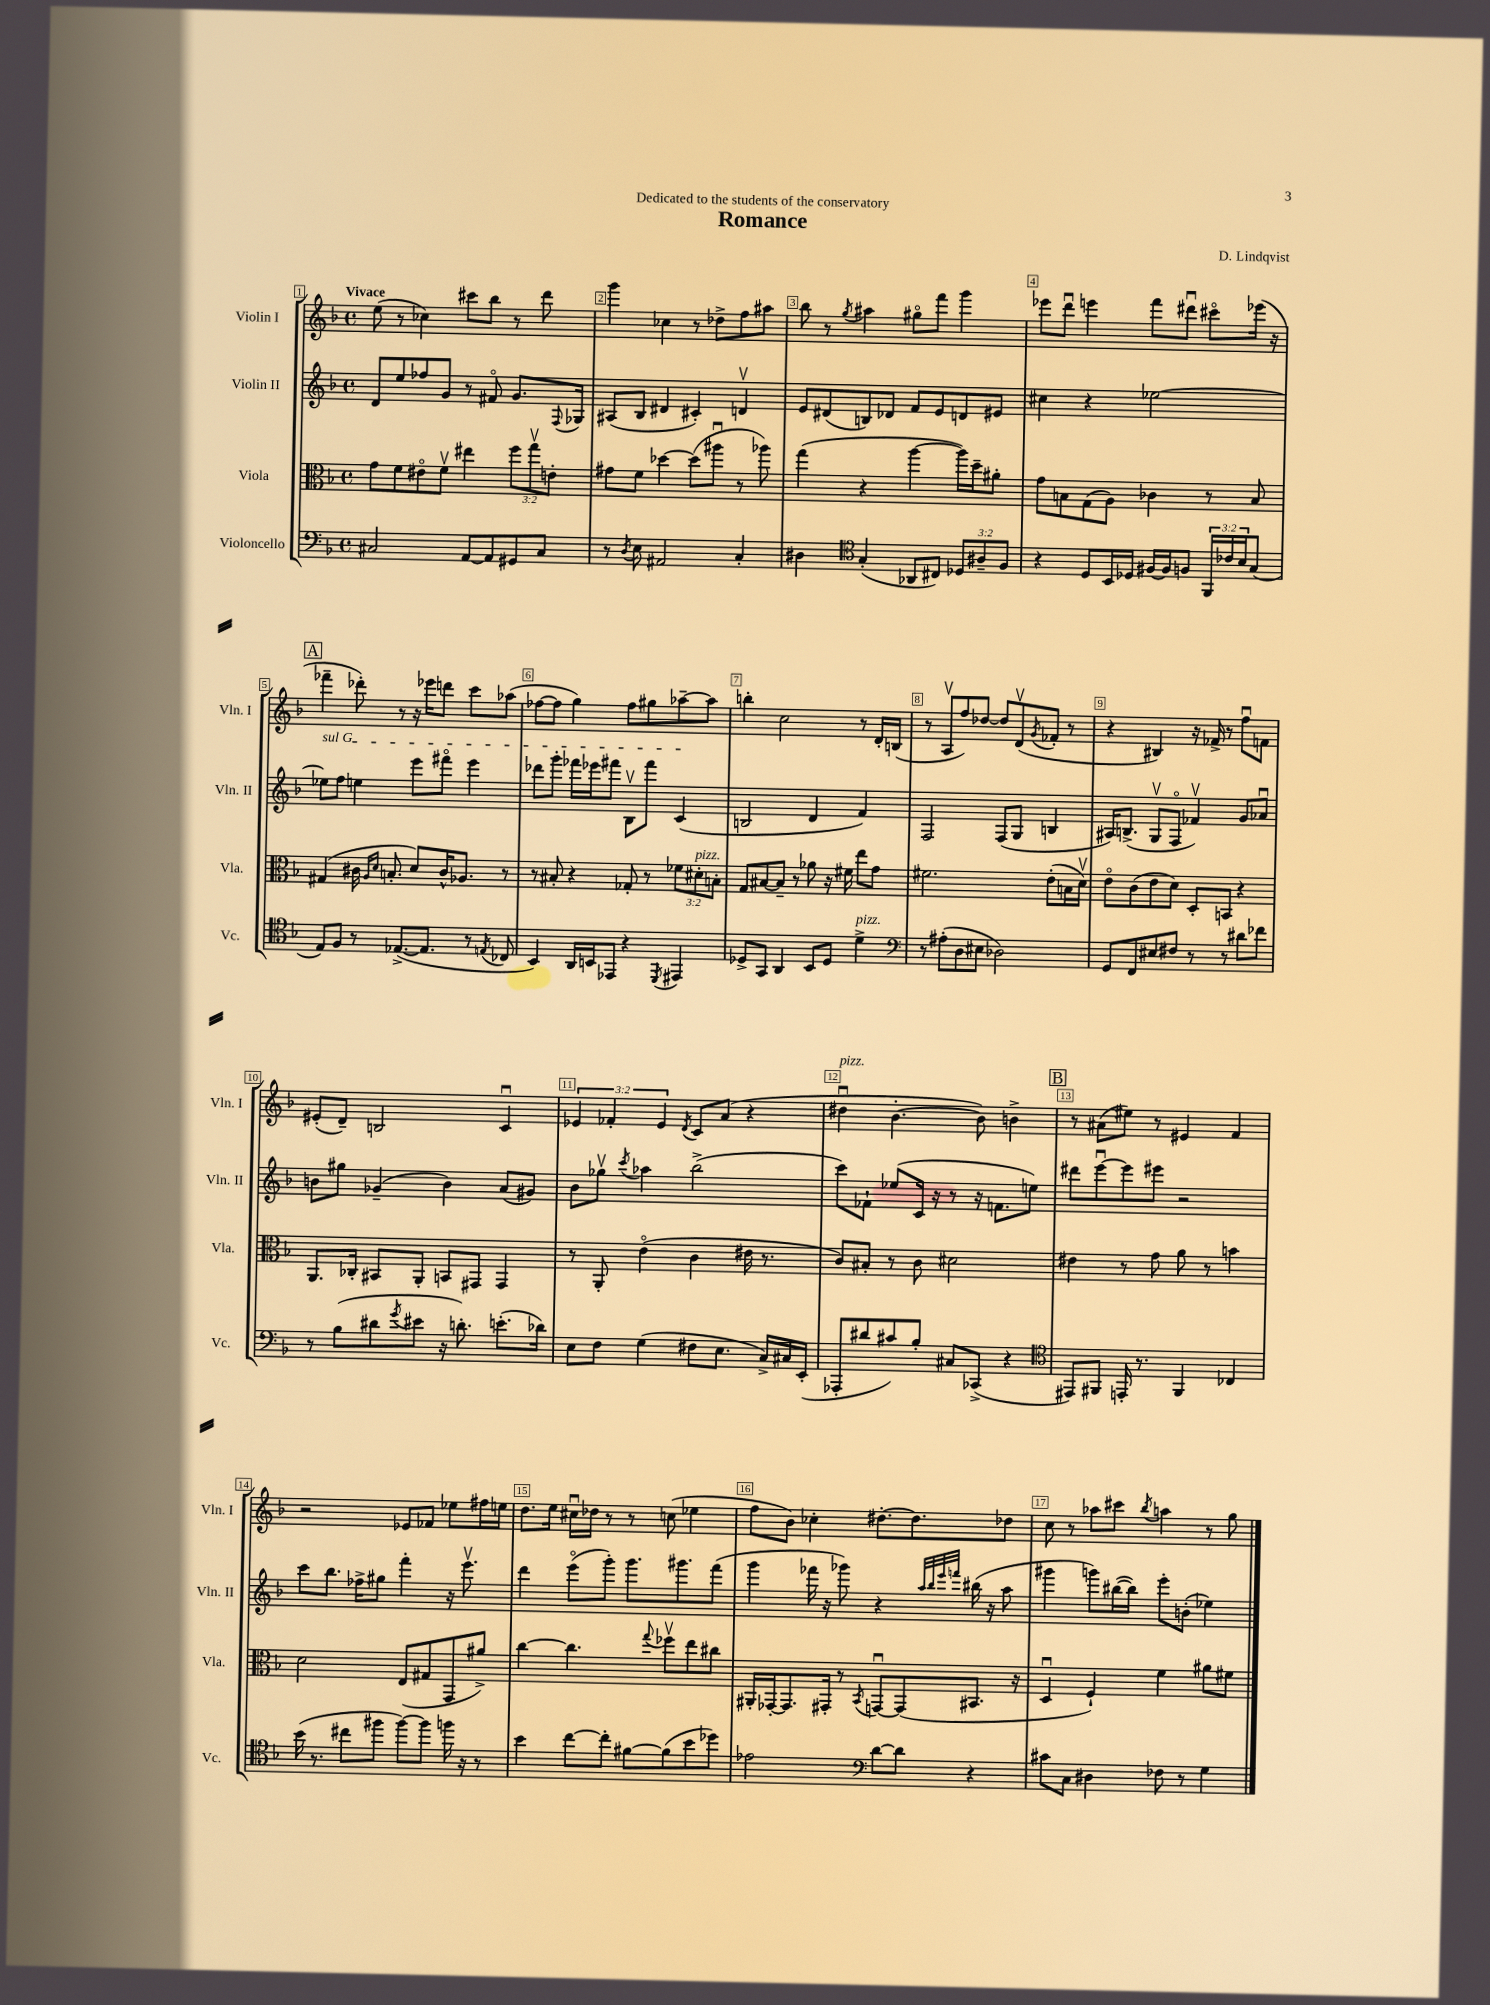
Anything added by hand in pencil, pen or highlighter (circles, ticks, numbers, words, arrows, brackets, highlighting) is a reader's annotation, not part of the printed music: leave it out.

**kern	**kern	**kern	**kern
*part4	*part3	*part2	*part1
*staff4	*staff3	*staff2	*staff1
*I"Violoncello	*I"Viola	*I"Violin II	*I"Violin I
*I'Vc.	*I'Vla.	*I'Vln. II	*I'Vln. I
*clefF4	*clefC3	*clefG2	*clefG2
*k[b-]	*k[b-]	*k[b-]	*k[b-]
*M4/4	*M4/4	*M4/4	*M4/4
*met(c)	*met(c)	*met(c)	*met(c)
=1	=1	=1	=1
!	!	!	!LO:TX:a:B:t=Vivace
2C#X/	8g\L	8d/L	(8ee\
.	8f\	8ee/	8r
.	8e#X\	8ff-X/	4cc-X\)
.	8fv\J	8g/J	.
[8AA/L	4ee#X\	8r	8ccc#X\L
8AA/]	.	8f#X/	8bb-\J
8GG#X/	12ff\L	8.g/L	8r
.	12ggv\	.	.
8C#/J	.	.	8ddd\
.	12en'\J	.	.
.	.	8qqF/	.
.	.	16G-X/Jk	.
=2	=2	=2	=2
8r	8g#X\L	(8A#X/L	4ggg\
8qD/	.	.	.
8E\	8f\J	8B-/J	.
2AA#X/	[4dd-X\	4d#X/	4cc-X\
.	(8dd-\L]	4c#X'/)	8r
.	8aa#Xu\J	.	8dd-X^\L
4C'/	8r	4dnv/	8ff\
.	8aa-X\)	.	8aa#X\J
=3	=3	=3	=3
4D#X\	(4gg\	8e/L	8bb-\
.	.	(8d#X/	8r
*clefC4	*	*	*
.	.	.	8qgg/
(4G'/	4r	8Bn/)	4aa#X\
.	.	8d-X/J	.
8AA-X/L	[4aa\	8f/L	8gg#X\L
8C#X/J)	.	8e/	8fff\J
12D-X/L	16aa\LL])	8dn/	4ggg\
.	16dd~\J	.	.
12A#X~/	.	.	.
.	8a#X'\J	8e#X/J	.
12F/J	.	.	.
=4	=4	=4	=4
4r	8g\L	4cc#X\	8eee-X\L
.	8Bn\	.	8dddu\J
8D/L	(8G\	4r	4eeen\
16BB-/L	8A\J)	.	.
16D-X/JJ	.	.	.
[16F#X/LL	4c-X\	[2ee-X\	8fff\L
16F#/J]	.	.	.
8Fn/J	.	.	8ddd#Xu\J
24FF/LL	8r	.	8ccc#X\L
24c-X/	.	.	.
24B-/J	.	.	.
(8G/J	8B/	.	(16eee-X\Jk
.	.	.	16r
!!LO:LB:g=z
!!LO:REH:place=s1:t=A
=5	=5	=5	=5
!	!	!LO:TX:a:i:t=sul G	!
8E/L)	(4G#X/	8ee-X\L]	4fff-X~\
8F/J	.	8ff\J	.
8r	16c#X\	4een\	8ddd-X'\)
.	16qqA/LL	.	.
.	16qqd/JJ	.	.
.	8.Bn'/	.	.
([8.E-X^/L	.	.	8r
.	8d/L)	8eee\L	16r
8.E-/J]	.	.	16eee-X\KL
.	16c#^^/K	8fff#X\J	8dddn\J
.	8.A-X/J	.	.
8r	.	4eee\	8ccc\L
8qEn/	.	.	.
8C-X/	8r	.	(8aa-X\J
=6	=6	=6	=6
4BB-/)	8r	8ddd-X\L	[8ff-X\L
.	8B#X'/	8ggg'\J	8ff-\J]
16AA/LL	4r	16fff-X\LL	4gg\)
16BBn/J	.	16eee-X\J	.
8EE-X/J	.	8fff#X\J	.
4r	8G-X'/	8B-v\L	8ff-\L
.	8r	8fff#\J	8gg#X\
8qDD/	.	.	.
4EE#X/	12f-X\L	(4c/	[8aa-X~\
!	!LO:TX:a:i:t=pizz.	!	!
.	12d#X'\	.	.
.	.	.	8aa-\J]
.	12Bn'\J	.	.
=7	=7	=7	=7
8D-X^/L	8G/L	2Bn/	4bbn'\
8GG/J	[8B#X/	.	.
4AA/	8B#~/J]	.	2cc\
.	8r	.	.
8BB-/L	8a-X\	4d/	.
8D-/J	16r	.	.
.	16f#X\	.	.
!LO:TX:a:i:t=pizz.	!	!	!
4d^\	8ee\L	4f/)	8r
.	8g\J	.	16d'/LL
.	.	.	(16Bn/JJ
=8	=8	=8	=8
*clefF4	*	*	*
8r	2.f#X\	2F/	8r
(8A#X'\L	.	.	8Av/L
8D\	.	.	8ff/)
8E#X\J	.	.	[8dd-X/J
2D-X\)	.	(8F/L	8dd-/L]
.	.	8G/J	(8dv/
.	.	.	8qg/
.	(8e'\L	4Bn/	8f-X'/J
.	16Bn\L	.	8r
.	16dv\JJ)	.	.
=9	=9	=9	=9
8GG/L	8e\L	16A#X/KL)	4r
.	.	(8.Bn^/J	.
8FF/	(8c\	.	.
8E#X/	8e\	8Gv/L	4B#X/)
8F#X/J	8d\J)	8F/J	.
8r	8D'/L	4f-Xv/)	16r
.	.	.	16f-X^/
8r	8BBn/J	.	8r
8d#X\L	4r	8g/L	8ffu\L
8f-X\J	.	8a-Xu/J	8fn\J
!!LO:LB:g=z
=10	=10	=10	=10
8r	8.AA/L	8bn\L	(8e#X'/L
(8B-\L	.	8gg#X\J	8d~/J)
.	16C-X'/Jk	.	.
8d#X\	8BB#X/L	(4g-X~/	2Bn/
8qg/	.	.	.
8e#X\J	8AA'/J	.	.
16r	8BBn/L	4b\)	.
8.dn'\)	.	.	.
.	8GG#X/J	.	.
(8.en'\L	4GG#/	(8a/L	4cu/
.	.	8g#X/J)	.
16d-X\Jk)	.	.	.
=11	=11	=11	=11
8E\L	8r	8b-\L	6e-X/
8F\J	8AA'/	8gg-Xv\J	.
.	.	.	6f-X'/
.	.	8qccc/	.
(4G\	(4e\	4aa-X\	.
.	.	.	6e-/
.	.	.	8qd/
8F#X\L	4c\	(2bb-^\	8c/L
8.E\J	.	.	(8a/J
.	16e#X\	.	4r
16C^/LL)	8.r	.	.
16C#X/	.	.	.
(16EE'/JJ	.	.	.
=12	=12	=12	=12
!	!	!	!LO:TX:a:i:t=pizz.
8AAA-X'/L	8c/L)	8ccc\L)	4dd#Xu\
8d#X/	8B#X'/J	8f-X`\J	.
8c#X/)	8r	(8ee-X/L	[4.b-'\
8B-'/J	8c\	16c/Jk	.
.	.	16r	.
8C#X/L	2d#X\	8r	.
(8CC-X^/J	.	16r	8b-\])
.	.	8.fn\L	.
4r	.	.	4bn^\
.	.	8een\J)	.
!!LO:REH:place=s1:t=B
=13	=13	=13	=13
*clefC4	*	*	*
8EE#X/L)	4e#X\	8ddd#X\L	8r
8FF#X/J	.	[8eeeu\	(8a#X\L
16EEn'/	8r	8eee\]	8ee#X\J)
8.r	.	.	.
.	8g\	8eee#X\J	8r
4FF#/	8a\	2r	4e#X/
.	8r	.	.
4C-X/	4bn\	.	4f/
!!LO:LB:g=z
=14	=14	=14	=14
(16b-\	2d\	8ccc\L	2r
8.r	.	.	.
.	.	8.bb-\J	.
8cc#X\L	.	.	.
.	.	16ff-X^\KL	.
8ff#X\J	.	8gg#X\J	.
[8ff#\L)	(8E/L	4fff'\	8e-X/L
8ff#\J]	8G#X/	.	8f-X/J
16ffn\	8GG/	16r	8ee-X\L
16r	.	8.eeev\	.
8r	8a#X^/J)	.	16ff#X\L
.	.	.	16een\JJ
=15	=15	=15	=15
4b-\	[4cc\	4ddd\	8.dd\L
.	.	.	16ee\Jk
[8cc\L	4.cc\]	(8eee\L	16cc#Xu\LL
.	.	.	16dd-X\JJ
8cc'\J]	.	8ggg'\J)	8r
[8f#X\L	.	8.ggg\L	8r
.	8qqgg/	.	.
(8f#\]	8ff-Xv\L	.	(8ccn\
.	.	8.ggg#X\	.
8b-\	8ee\	.	4ee-X\
8dd-X\J)	8cc#X\J	(8fff\J	.
=16	=16	=16	=16
2e-X\	16AA#X'/LL	4ggg\	8ff\L
.	[16GG-X'/J	.	.
.	8.GG-/]	.	8b-\J)
.	.	16fff-X\	4cc-X'\
.	16GG#X'/Jk	16r	.
.	8r	8ggg-X\)	.
*clefF4	*	*	*
.	8qBB-/	.	.
[8d\L	[8GGnu/L	4r	[8.dd#X'\L
8d\J]	(8GG/]	.	.
.	.	.	8.dd#\]
.	.	32qqaa/LLL	.
.	.	32qqbb-/	.
.	.	32qqeee/	.
.	.	32qqfffn/JJJ	.
4r	8.BB#X/J	(16bb#X\	.
.	.	16r	.
.	.	8aa\	8dd-X\J
.	16r	.	.
=17	=17	=17	=17
8c#X\L	4Du/	4ggg#X\	8cc\
8C\J	.	.	8r
4D#X\	4F`/)	8gggn\L)	8aa-X\L
.	.	([16bb#X\L	8ccc#X\J
.	.	16bb#\JJ])	.
.	.	.	8qbb-/
8F-X\	4f\	8eee'\L	4aan\
8r	.	(8bn'\J	.
4G\	8a#X\L	4ee-X\)	8r
.	8f#X\J	.	8gg\
==	==	==	==
*-	*-	*-	*-
